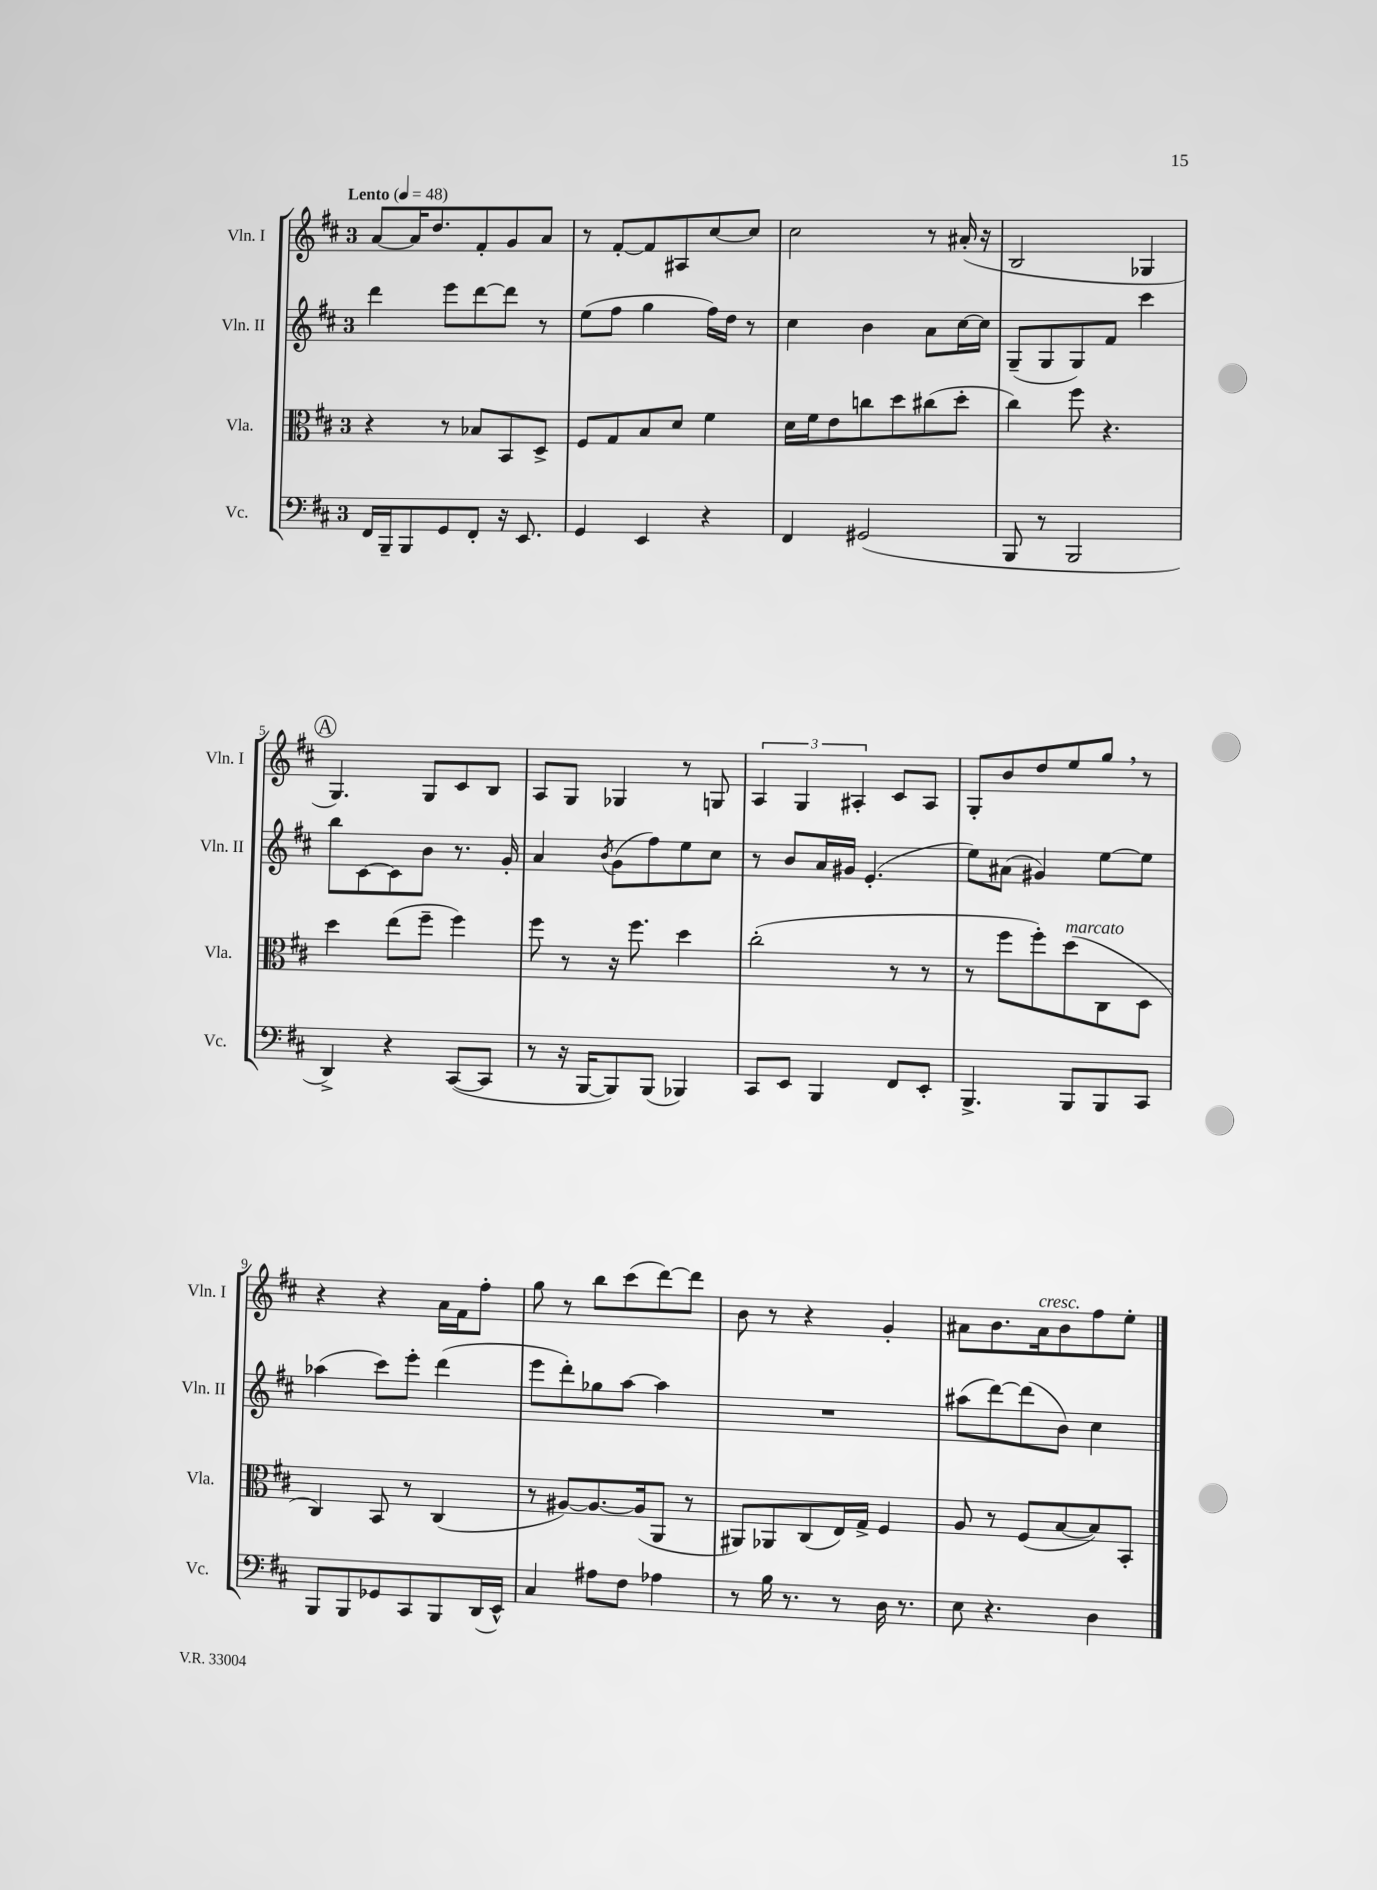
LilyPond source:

<<
\new StaffGroup <<
\new Staff = "s0" \with { instrumentName = "Vln. I" shortInstrumentName = "Vln. I" } {
    \clef treble \key d \major \once \override Staff.TimeSignature.style = #'single-digit \time 3/4 \tempo "Lento" 4 = 48
    \autoBeamOff a'8[~ a'16 d''8. fis'8-. g'8 a'8] |
    r8 fis'8[~-. fis'8 ais8 cis''8~ cis''8] |
    cis''2 r8 ais'16-.( r16 |
    b2 ges4 |
    \mark \markup { \circle "A" } g4.) g8[ cis'8 b8] |
    a8[ g8] ges4 r8 g8 |
    \tuplet 3/2 { a4 g4 ais4-. } cis'8[ ais8] |
    g8[-. b'8 d''8 e''8 g''8] \breathe r8 |
    r4 r4 a'16[ fis'16 fis''8]-. |
    g''8 r8 b''8[ cis'''8( d'''8~) d'''8] |
    b'8 r8 r4 g'4-. |
    ais'8[ b'8. ais'16^\markup { \italic "cresc." } b'8 fis''8 e''8]-. \bar "|." |
}
\new Staff = "s1" \with { instrumentName = "Vln. II" shortInstrumentName = "Vln. II" } {
    \clef treble \key d \major \once \override Staff.TimeSignature.style = #'single-digit \time 3/4
    \autoBeamOff d'''4 e'''8[ d'''8~ d'''8] r8 |
    e''8[( fis''8] g''4 fis''16[) d''16] r8 |
    cis''4 b'4 a'8[ cis''16~ cis''16] |
    g8[--( g8 g8) fis'8] cis'''4 |
    \mark \markup { \circle "A" } b''8[ cis'8~ cis'8 b'8] r8. g'16-. |
    a'4 \acciaccatura { b'8 } g'8[( fis''8) e''8 cis''8] |
    r8 b'8[ a'16 gis'16] e'4.-.( |
    e''8[) ais'8]( gis'4) e''8[~ e''8] |
    aes''4( cis'''8[) e'''8]-. d'''4( |
    e'''8[ d'''8-.) ges''8 a''8]~ a''4 |
    R2. |
    ais''8[( d'''8~) d'''8( b'8]) cis''4 \bar "|." |
}
\new Staff = "s2" \with { instrumentName = "Vla." shortInstrumentName = "Vla." } {
    \clef alto \key d \major \once \override Staff.TimeSignature.style = #'single-digit \time 3/4
    \autoBeamOff r4 r8 bes8[ b,8 d8]-> |
    fis8[ g8 b8 d'8] fis'4 |
    d'16[ fis'16 e'8 c''8 d''8 cis''8( d''8]-. |
    cis''4) fis''8 r4. |
    \mark \markup { \circle "A" } d''4 e''8[( fis''8]-- fis''4) |
    fis''8 r8 r16 fis''8. d''4 |
    cis''2-.( r8 r8 |
    r8 fis''8[ fis''8-.) d''8^\markup { \italic "marcato" }( cis8 d8] |
    cis4) b,8 r8 cis4( |
    r8 ais8[~) ais8.~ ais16( a,8] r8 |
    ais,8[) aes,8 cis8( e16) g16]-> fis4 |
    a8 r8 fis8[( b8~ b8) b,8]-. \bar "|." |
}
\new Staff = "s3" \with { instrumentName = "Vc." shortInstrumentName = "Vc." } {
    \clef bass \key d \major \once \override Staff.TimeSignature.style = #'single-digit \time 3/4
    \autoBeamOff fis,16[ b,,16-- b,,8 g,8 fis,8]-. r16 e,8. |
    g,4 e,4 r4 |
    fis,4 gis,2( |
    b,,8 r8 b,,2 |
    \mark \markup { \circle "A" } d,4->) r4 cis,8[~( cis,8] |
    r8 r16 b,,16[~ b,,8) b,,8]( bes,,4) |
    cis,8[ e,8] b,,4 fis,8[ e,8]-. |
    b,,4.-> b,,8[ b,,8 cis,8] |
    b,,8[ b,,8 ges,8 cis,8 b,,8 d,16( e,16]-^) |
    cis4 ais8[ fis8] aes4 |
    r8 b16 r8. r8 d16 r8. |
    e8 r4. d4 \bar "|." |
}
>>
>>
